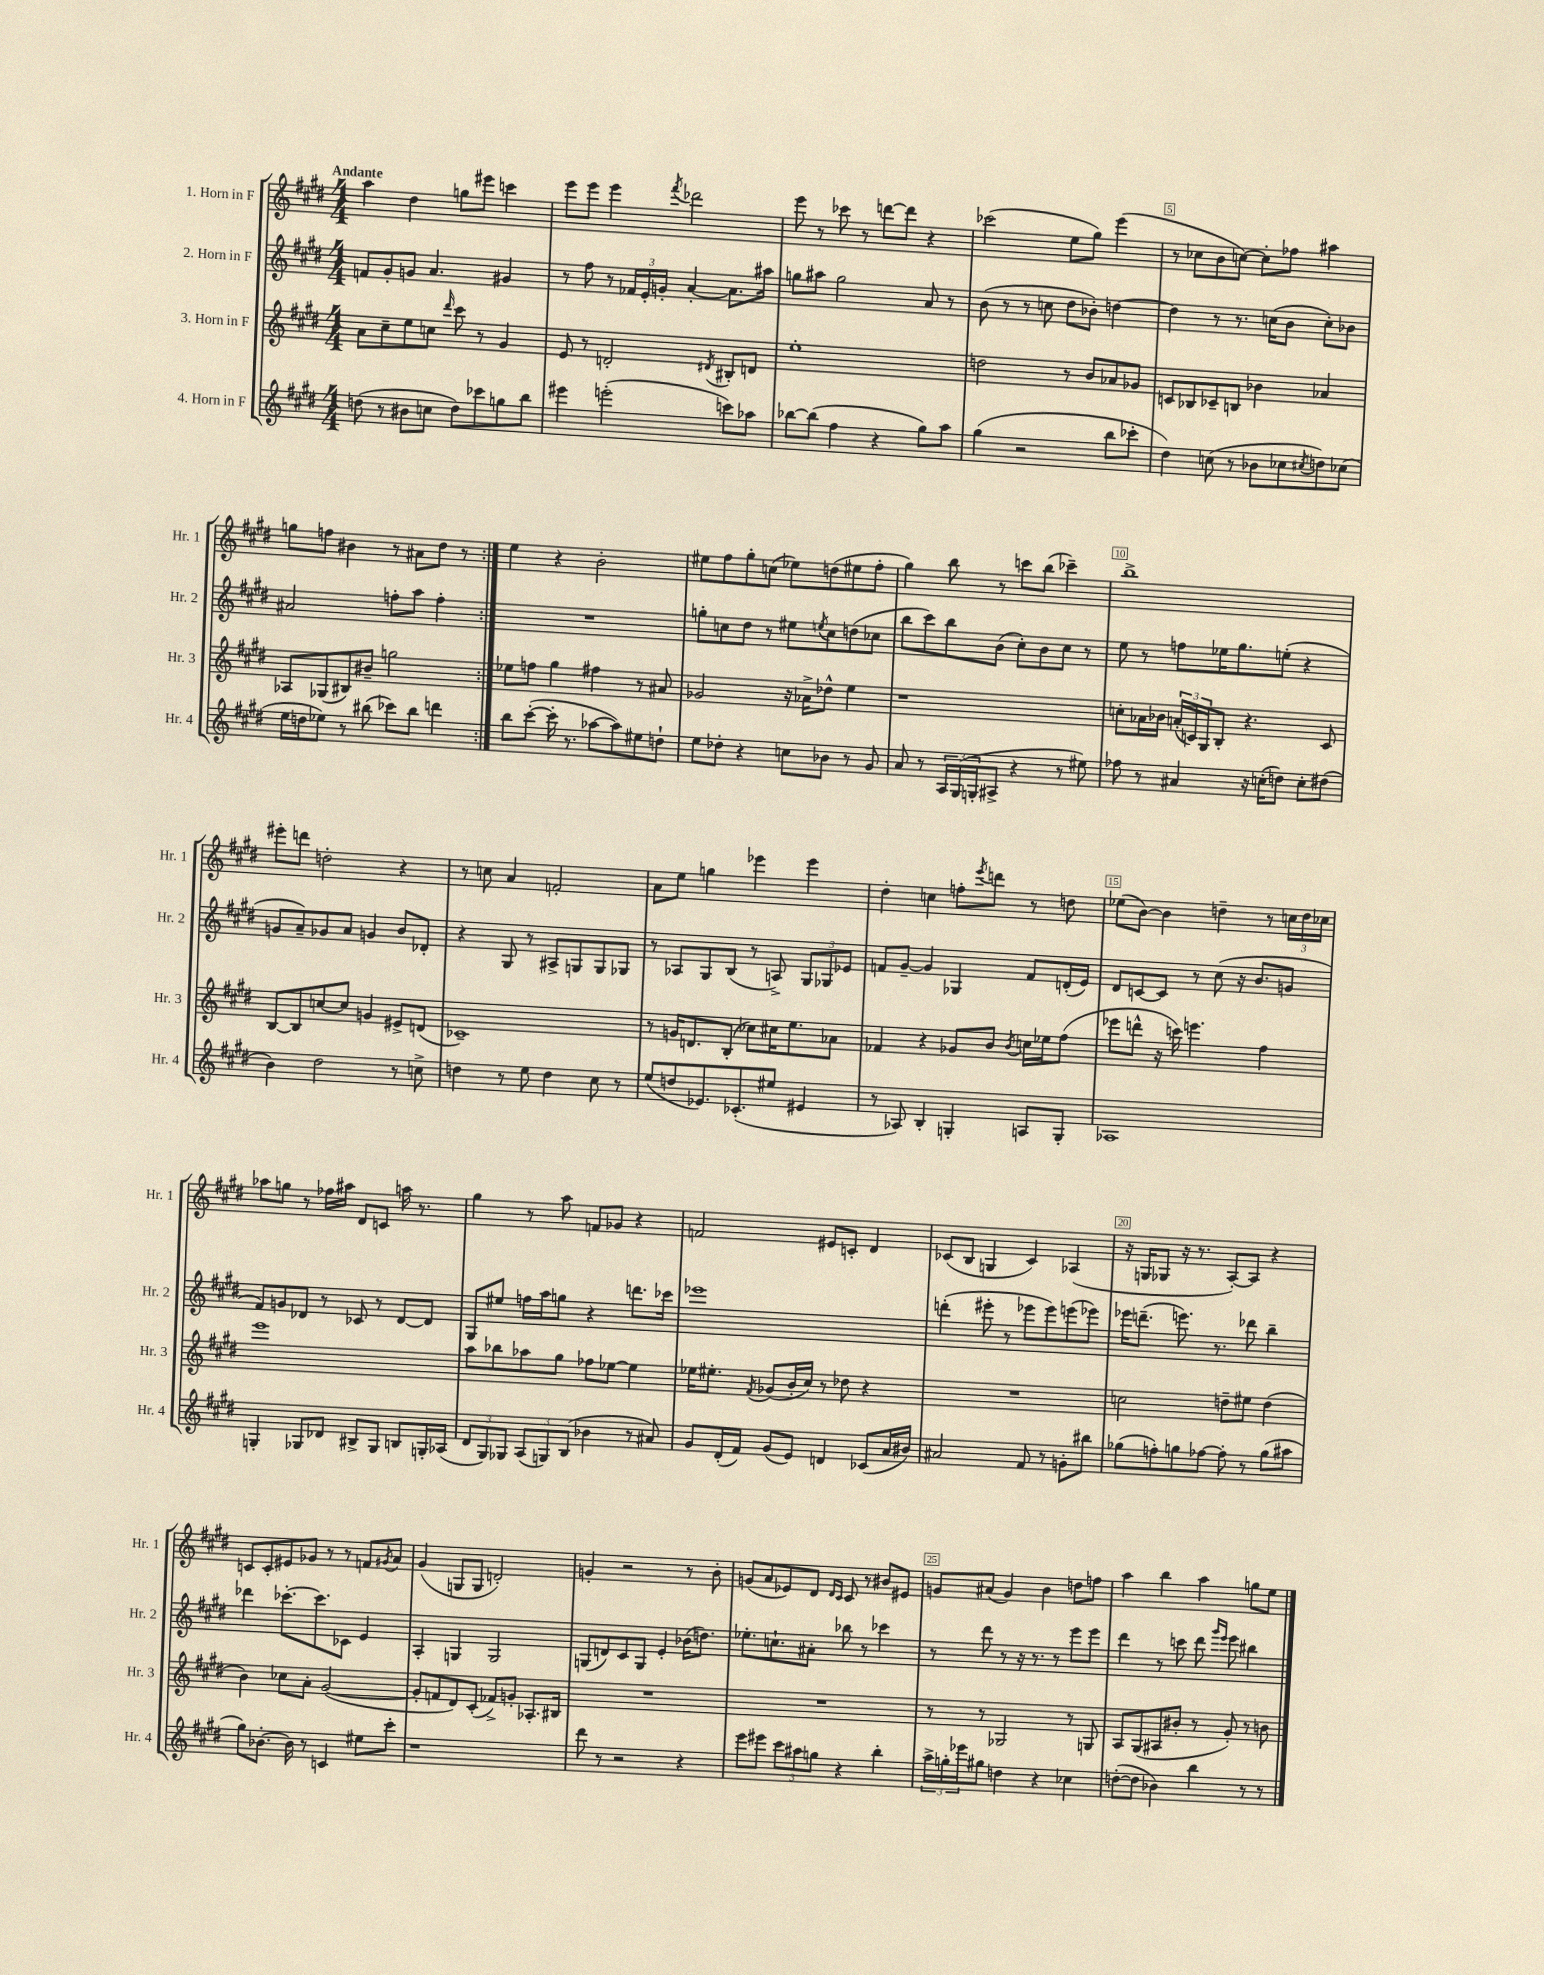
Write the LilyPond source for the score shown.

<<
\new StaffGroup <<
\new Staff = "s0" \with { instrumentName = "1. Horn in F" shortInstrumentName = "Hr. 1" } {
    \clef treble \key e \major \numericTimeSignature \time 4/4 \tempo "Andante"
    \repeat volta 2 { a''4 dis''4 g''8 eis'''8 c'''4 |
    e'''8 e'''8 e'''4 \acciaccatura { fis'''8 } des'''2 |
    e'''8 r8 ces'''8 r8 d'''8~ d'''8 r4 |
    ces'''2( e''8 gis''8) e'''4( |
    r8 ces''8 b'8 c''8~) c''8-. fes''8 ais''4 |
    g''8 f''8 bis'4 r8 ais'8 dis''8 r8 | }
    e''4 r4 b'2-. |
    eis''8 fis''8 gis''8-. c''8( ees''8) d''8( eis''8 fis''8-. |
    gis''4) b''8 r8 c'''8 b''8( ces'''4--) |
    b''1-> |
    eis'''8-. d'''8 d''2-. r4 |
    r8 c''8 a'4 f'2-. |
    a'8 e''8 g''4 ees'''4 ees'''4 |
    dis''4-. c''4 f''8-. \acciaccatura { e'''8 } d'''8 r8 d''8 |
    ees''8( b'8~) b'4 d''4-- r8 \tuplet 3/2 { c''16 d''16 ces''16 } |
    aes''8 g''8 r8 fes''16 ais''16 dis'8 c'8 a''16 r8. |
    gis''4 r8 a''8 f'8 ges'8 r4 |
    f'2 eis'8 c'8-. dis'4 |
    ces'8( b8 g4 ces'4) aes4( |
    r16 g16 ges8 r16 r8. a8~-.) a8 r4 |
    c'8 c'8-. eis'8 ges'8 r8 r8 f'8 \acciaccatura { gis'8 } a'8 |
    gis'4( g8 g8 d'2-.) |
    g'4-. r2 r8 b'8-. |
    g'8( a'8 ees'8) dis'8 \grace { dis'16 cis'16 } cis'8 r8 bis'8 eis'8 |
    g'8 ais'8( g'4) b'4 d''8 f''8 |
    a''4 b''4 a''4 g''8 e''8 \bar "|." |
}
\new Staff = "s1" \with { instrumentName = "2. Horn in F" shortInstrumentName = "Hr. 2" } {
    \clef treble \key e \major \numericTimeSignature \time 4/4
    \repeat volta 2 { f'8 gis'8-. g'8 a'4. gis'4 |
    r8 fis''8 r8 \tuplet 3/2 { fes'16 e'16-. g'16-. } a'4~-. a'8. ais''16 |
    g''8 ais''8 g''2 a'8 r8 |
    b'8( r8 r8 c''8 dis''8 bes'8-.) d''4~ |
    d''4 r8 r8. c''16( b'8 c''8-.) bes'8 |
    ais'2 f''8-. a''8 f''4-. | }
    R1 |
    g''8-. c''8 dis''8 r8 eis''8 \acciaccatura { e''8 } c''8 d''8( ces''8 |
    b''8 cis'''8) b''8 b'8( cis''8-.) b'8 cis''8 r8 |
    e''8 r8 f''8 ees''16 gis''8. e''8-.( r4 |
    g'8 a'8--) ges'8 a'8 g'4 b'8 des'8-. |
    r4 gis8 r8 ais8-> g8 g8 ges8 |
    r8 aes8 gis8 b8( r8 a8->) \tuplet 3/2 { gis8 ges8 ees'8 } |
    f'8 gis'8~-- gis'4 ges4 f'8 d'16-.( e'16) |
    dis'8 c'8~ c'8 r8 cis''8( r16 b'8. g'8 |
    fis'8) g'8 des'8 r8 ces'8 r8 des'8~ des'8 |
    gis8 eis''8 f''16 a''16 g''8 r4 d'''8. ces'''16 |
    ees'''1 |
    d'''4-.( eis'''8-. r8 ees'''8 ees'''8) e'''8( ees'''8) |
    ees'''16 d'''8.--( e'''8.) r8. des'''8 b''4-- |
    des'''4 ces'''8.~-. ces'''8. ces'8 e'4 |
    a4-. g4 g2 |
    g8( d'8) cis'8 g8 e'4-. bes'16( d''8.) |
    ees''8.-. c''8.-! ais'8-. bes''8 r8 ces'''4 |
    r8 dis'''8 r8 r16 r8. r8 e'''8 e'''8 |
    dis'''4 r8 c'''8 dis'''8 \grace { gis'''16 e'''16 } e'''8 bis''4 \bar "|." |
}
\new Staff = "s2" \with { instrumentName = "3. Horn in F" shortInstrumentName = "Hr. 3" } {
    \clef treble \key e \major \numericTimeSignature \time 4/4
    \repeat volta 2 { a'8 cis''8-- e''8 c''8 \grace { dis'''16 } cis'''8 r8 gis'4 |
    e'8 r8 d'2-. \acciaccatura { dis'8 } bis8-. d'8 |
    e''1-. |
    d''2 r8 b'8 aes'8 ges'8 |
    c'8 bes8 ces'8-- b8 bes'4 aes'4 |
    aes8 ges8( bis8) bis'8-- g''2 | }
    ees''8 f''8 gis''4 fis''4 r8 ais'8 |
    ges'2 r16 aes'16-> des''8-^ e''4 |
    r1 |
    c''8-. aes'16 bes'16 \tuplet 3/2 { a'16-.( c'16) gis16 } b8-. r4. c'8 |
    b8~ b8 c''8~ c''8 g'4 eis'8-> d'8( |
    ces'1--) |
    r8 g'16 d'8. b8-.( ces''8) cis''16 e''8. aes'8 |
    fes'4 r4 ges'8 b'8 \acciaccatura { b'8 } c''16 ees''16 fis''8( |
    ees'''8 d'''8-^ r16 c'''16) e'''4. fis''4 |
    e'''1 |
    a''8 bes''8 aes''8 gis''8 fes''8 ees''8~ ees''4 |
    ees''16 eis''8.-. \acciaccatura { fis'8 } ges'8( b'16-. cis''16) r8 des''8 r4 |
    R1 |
    c''2 d''8-- eis''8 d''4( |
    b'4) ces''8 a'8-. gis'2~( |
    gis'8-. f'8 dis'8) cis'8-.( fes'8->) g'8-. aes8.-. bis16 |
    R1 |
    R1 |
    r8 r8 ges2 r8 g8 |
    a8 gis8( ais8 bis'8-. r8 gis'8-.) r8 b'8 \bar "|." |
}
\new Staff = "s3" \with { instrumentName = "4. Horn in F" shortInstrumentName = "Hr. 4" } {
    \clef treble \key e \major \numericTimeSignature \time 4/4
    \repeat volta 2 { d''8( r8 bis'8 c''8 d''8) ces'''8 g''8 b''8 |
    eis'''4 e'''2-.( c'''8) aes''8 |
    bes''8~ bes''8( fis''4 r4 gis''8) a''8 |
    gis''4( r2 b''8 ces'''8-. |
    dis''4) c''8( r8 bes'8 ces''8 \acciaccatura { cis''8 } d''8) ces''8( |
    e''16 d''16 ees''8) r8 bis''8( ces'''8) bis''8 d'''4 | }
    b''8 cis'''8~-.( cis'''16-. r8. aes''8~ aes''8) eis''8 d''8-! |
    e''8 des''8-. r4 c''8 bes'8 r8 gis'8 |
    a'8 r8 \tuplet 3/2 { a16 gis16( g16-. } ais8-> r4 r8 eis''8) |
    fes''8 r8 ais'4 r16 c''16-.( d''8) c''8-. dis''8( |
    b'4) dis''2 r8 c''8-> |
    d''4 r8 e''8 d''4 cis''8 r8 |
    e''8( d''8 ees'8.) ces'8.-.( eis''8 eis'4 |
    r8 aes8) b4-. g4-. a8 g8-. |
    aes1 |
    g4-. ges8 des'8 bis8-> ges8 b8 g16-. aes16( |
    \tuplet 3/2 { dis'8 gis8) ges8 } \tuplet 3/2 { a8( g8) b8( } bes'4 r8 ais'8) |
    gis'8 dis'16-.( fis'16) gis'8( e'8) d'4 ces'8( a'16 bis'16) |
    ais'2 fis'8 r8 g'8-. bis''8 |
    ges''8( f''8-.) g''8 fes''8~ fes''8-. r8 g''8( ais''8 |
    gis''8) bes'8.~-. bes'16 r8 c'4 eis''8 cis'''8-. |
    r1 |
    dis'''8 r8 r2 r4 |
    e'''8 eis'''8 \tuplet 3/2 { cis'''8 ais''8 g''8 } r4 b''4-. |
    \tuplet 3/2 { a''16-> g''16-. ees'''16 } gis''8 d''4 r4 ces''4 |
    d''8~-.( d''8 bes'4) b''4 r8 r8 \bar "|." |
}
>>
>>
\layout { \context { \Score \override BarNumber.break-visibility = ##(#f #t #t) barNumberVisibility = #(every-nth-bar-number-visible 5) \override BarNumber.stencil = #(make-stencil-boxer 0.1 0.3 ly:text-interface::print) } }
